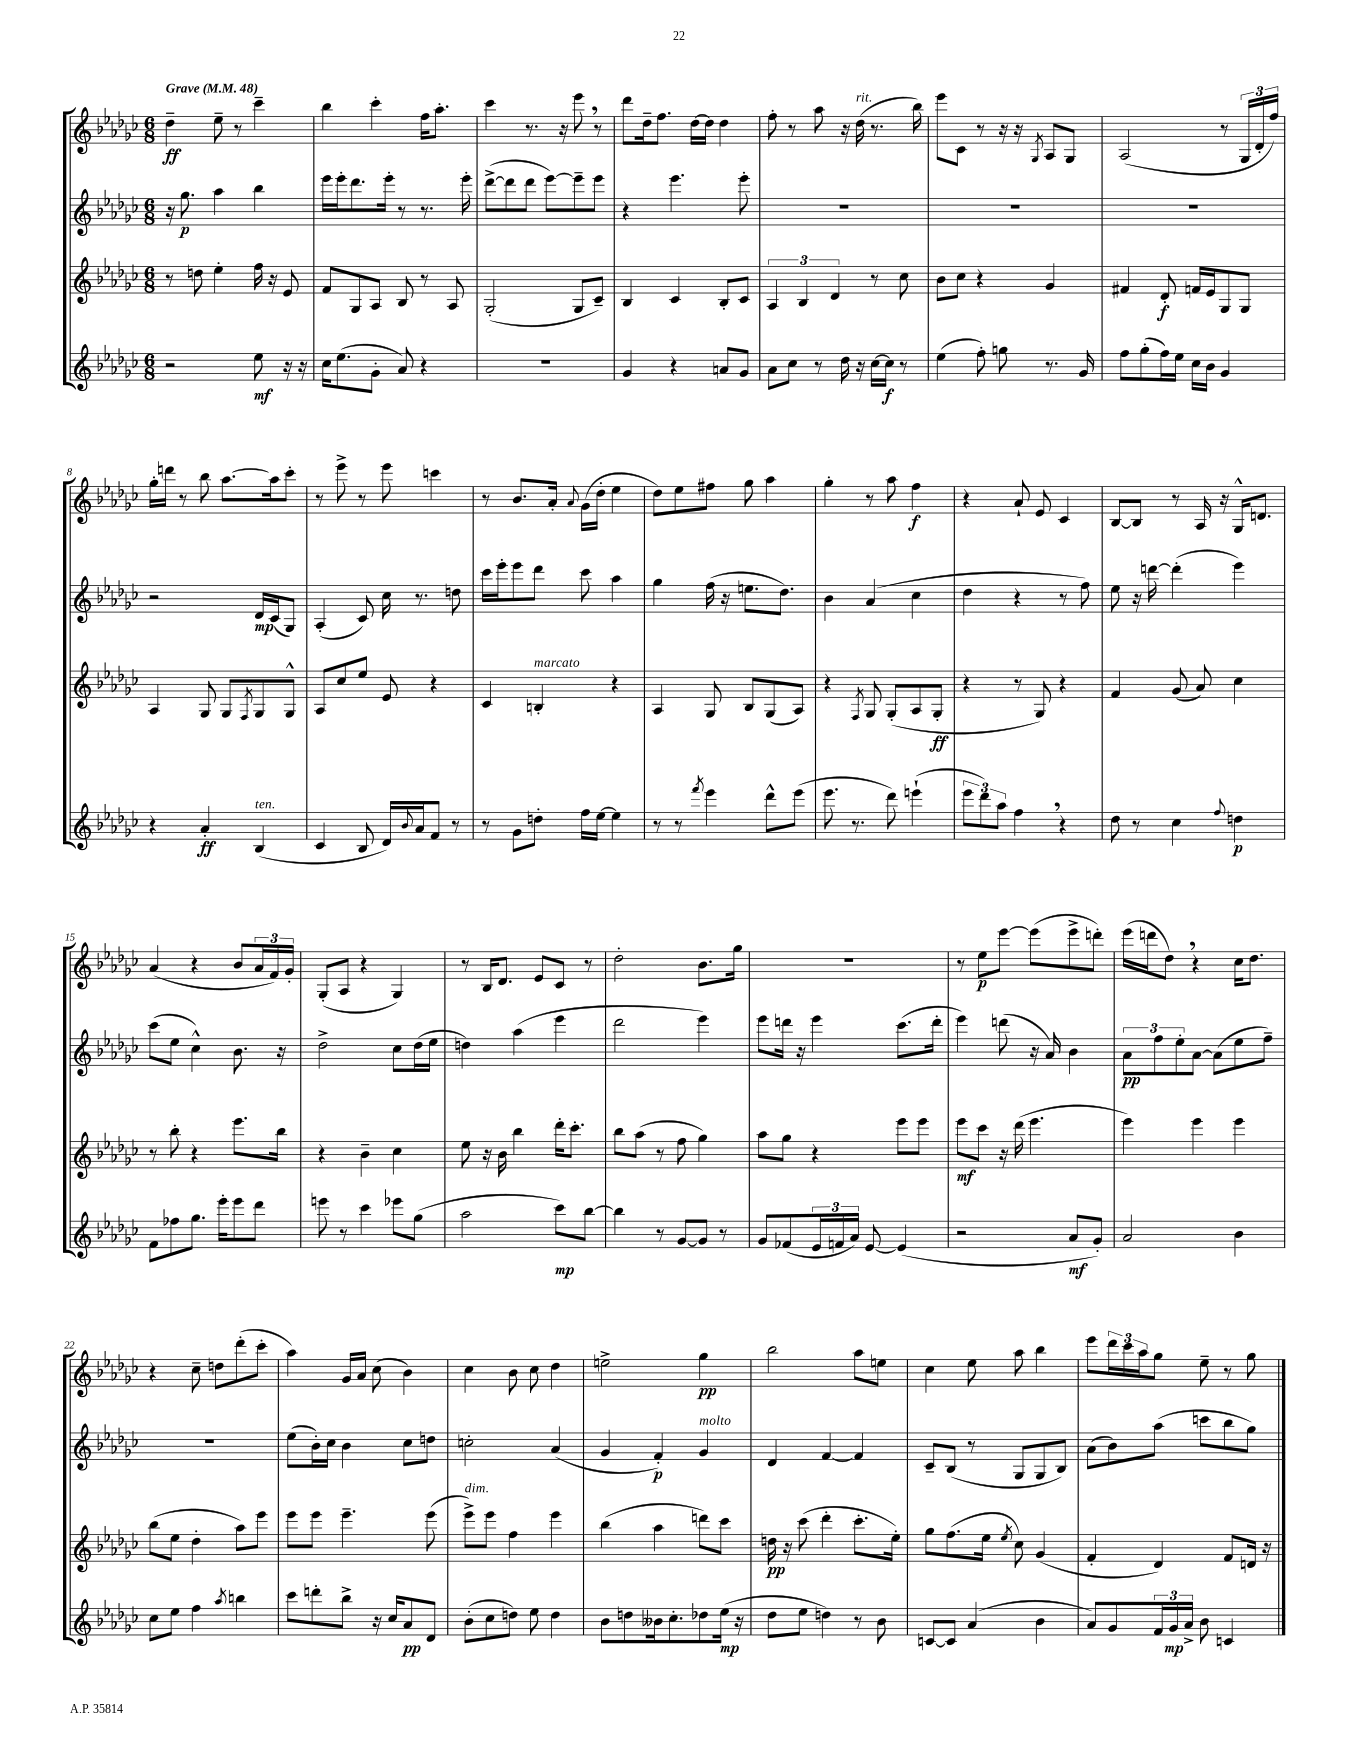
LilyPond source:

<<
\new StaffGroup <<
\new Staff = "s0" {
    \clef treble \key ges \major \numericTimeSignature \time 6/8 \tempo "Grave" 4 = 48
    des''4--\ff ees''8-- r8 ces'''4-- |
    bes''4 ces'''4-. f''16 aes''8.-. |
    ces'''4 r8. r16 ees'''8 \breathe r8 |
    des'''8 des''16-- f''8. des''16~ des''16 des''4 |
    f''8-. r8 aes''8 r16 des''16^\markup { \italic "rit." }( r8. bes''16) |
    ees'''8 ces'8 r8 r16 r16 \acciaccatura { ges8 } aes8 ges8 |
    aes2( r8 \tuplet 3/2 { ges16 des'16-. f''16) } |
    ges''16-. d'''16 r8 bes''8 aes''8.~ aes''16 ces'''8-. |
    r8 ees'''8-> r8 ees'''8 c'''4 |
    r8 bes'8. aes'16-. \appoggiatura { aes'8 } ges'16( des''16-. ees''4 |
    des''8) ees''8 fis''8 ges''8 aes''4 |
    ges''4-. r8 aes''8 f''4\f |
    r4 aes'8-! ees'8 ces'4 |
    bes8~ bes8 r8 aes16 r16 ges16-^ d'8. |
    aes'4( r4 bes'8 \tuplet 3/2 { aes'16 f'16) ges'16-. } |
    ges8-.( aes8 r4 ges4) |
    r8 bes16 des'8. ees'8 ces'8 r8 |
    des''2-. bes'8. ges''16 |
    R2. |
    r8 ees''8\p ees'''8~ ees'''8( ees'''8-> d'''8-.) |
    ees'''16( d'''16 des''8) \breathe r4 ces''16 des''8. |
    r4 ces''8-- d''8 des'''8-.( ces'''8-. |
    aes''4) ges'16 aes'16 ces''8( bes'4) |
    ces''4 bes'8 ces''8 des''4 |
    e''2-> ges''4\pp |
    bes''2 aes''8 e''8 |
    ces''4 ees''8 aes''8 bes''4 |
    ees'''8 \tuplet 3/2 { des'''16 ces'''16 aes''16 } ges''8 ees''8-- r8 ges''8 \bar "|." |
}
\new Staff = "s1" {
    \clef treble \key ges \major \numericTimeSignature \time 6/8
    r16 ges''8.\p aes''4 bes''4 |
    ees'''16 ees'''16-. des'''8. ees'''16-. r8 r8. ees'''16-. |
    des'''8~->( des'''8 des'''8 ees'''8~) ees'''8-- ees'''8 |
    r4 ees'''4. ees'''8-. |
    R2. |
    R2. |
    R2. |
    r2 des'16\mp ces'16( ges8) |
    aes4-.( ces'8) ces''16 r8. d''8 |
    ces'''16 ees'''16-. ees'''8 des'''8 ces'''8 aes''4 |
    ges''4 f''16( r16 e''8. des''8.) |
    bes'4 aes'4( ces''4 |
    des''4 r4 r8 f''8) |
    ees''8 r16 d'''16~ d'''4-.( ees'''4) |
    ces'''8( ees''8 ces''4-^) bes'8. r16 |
    des''2-> ces''8 des''16( ees''16 |
    d''4) aes''4( ees'''4 |
    des'''2 ees'''4) |
    ees'''8 d'''16 r16 ees'''4 ces'''8.( d'''16-. |
    ees'''4) d'''8( r16 aes'16) bes'4 |
    \tuplet 3/2 { aes'8\pp f''8 ees''8-. } aes'8~ aes'8( ees''8 f''8--) |
    R2. |
    ees''8( bes'16-.) ces''16 bes'4 ces''8 d''8 |
    c''2-. aes'4( |
    ges'4 f'4-.\p) ges'4^\markup { \italic "molto" } |
    des'4 f'4~ f'4 |
    ces'8-- bes8( r8 ges8 ges8 bes8) |
    aes'8( bes'8) aes''8( c'''8 bes''8 ges''8) \bar "|." |
}
\new Staff = "s2" {
    \clef treble \key ges \major \numericTimeSignature \time 6/8
    r8 d''8 ees''4-. f''16 r16 ees'8 |
    f'8 ges8 aes8 bes8 r8 aes8 |
    ges2-.( ges8 ces'8--) |
    bes4 ces'4 bes8-. ces'8 |
    \tuplet 3/2 { aes4 bes4 des'4 } r8 ces''8 |
    bes'8 ces''8 r4 ges'4 |
    fis'4 des'8-.\f f'16 ees'16 ges8 ges8 |
    aes4 ges8 ges8 \acciaccatura { f8 } ges8 ges8-^ |
    aes8 ces''8 ees''8 ees'8 r4 |
    ces'4 b4-.^\markup { \italic "marcato" } r4 |
    aes4 ges8 bes8 ges8( aes8) |
    r4 \acciaccatura { f8 } ges8 ges8-.( aes8 ges8-.\ff |
    r4 r8 ges8) r4 |
    f'4 ges'8( aes'8) ces''4 |
    r8 bes''8-. r4 ees'''8. bes''16 |
    r4 bes'4-- ces''4 |
    ees''8 r16 bes'16 bes''4 des'''16-. ces'''8.-. |
    bes''8 aes''8( r8 f''8 ges''4) |
    aes''8 ges''8 r4 ees'''8 ees'''8 |
    ees'''8\mf ces'''8 r16 des'''16( ees'''4. |
    ees'''4) ees'''4 ees'''4 |
    bes''8( ees''8 des''4-. aes''8) ees'''8 |
    ees'''8 ees'''8 ees'''4.-- ees'''8( |
    ees'''8->^\markup { \italic "dim." }) ees'''8 f''4 ees'''4 |
    bes''4( aes''4 d'''8) ces'''8 |
    d''16\pp r16 ces'''8( des'''4-. ces'''8.-. ees''16-.) |
    ges''8 f''8.( ees''16 \acciaccatura { ees''8 } ces''8) ges'4( |
    f'4-. des'4) f'8 d'16 r16 \bar "|." |
}
\new Staff = "s3" {
    \clef treble \key ges \major \numericTimeSignature \time 6/8
    r2 ees''8\mf r16 r16 |
    ces''16 ees''8.( ges'8-. aes'8) r4 |
    R2. |
    ges'4 r4 a'8 ges'8 |
    aes'8 ces''8 r8 des''16 r16 ces''16~ ces''16\f r8 |
    ees''4( f''8-.) g''8 r8. ges'16 |
    f''8 ges''8-.( f''16) ees''16 ces''16 bes'16 ges'4 |
    r4 aes'4-.\ff bes4^\markup { \italic "ten." }( |
    ces'4 bes8 des'16) \appoggiatura { bes'8 } aes'16 f'8 r8 |
    r8 ges'8 d''8-. f''16 ees''16~ ees''4 |
    r8 r8 \acciaccatura { f'''8 } ees'''4 des'''8-^ ees'''8( |
    ees'''8. r8. des'''8) e'''4-!( |
    \tuplet 3/2 { ees'''8 des'''8) aes''8 } f''4 \breathe r4 |
    des''8 r8 ces''4 \appoggiatura { f''8 } d''4\p |
    f'8 fes''8 ges''8. ees'''16-. ees'''8 des'''8 |
    e'''8 r8 ces'''4 ees'''8 ges''8( |
    aes''2 ces'''8\mp) bes''8~ |
    bes''4 r8 ges'8~ ges'8 r8 |
    ges'8 fes'8( \tuplet 3/2 { ees'16 f'16 aes'16) } ees'8~ ees'4( |
    r2 aes'8\mf ges'8-.) |
    aes'2 bes'4 |
    ces''8 ees''8 f''4 \acciaccatura { aes''8 } b''4 |
    ces'''8 d'''8-. bes''8-> r16 ces''16 aes'8\pp des'8 |
    bes'8-.( ces''8 d''8) ees''8 d''4 |
    bes'8 d''8 beses'16 ces''8.-. des''8 ees''16\mp( r16 |
    des''8 ees''8 d''4) r8 bes'8 |
    c'8~ c'8 aes'4( bes'4 |
    aes'8) ges'8 \tuplet 3/2 { f'16 ges'16\mp aes'16-> } bes'8 c'4 \bar "|." |
}
>>
>>
